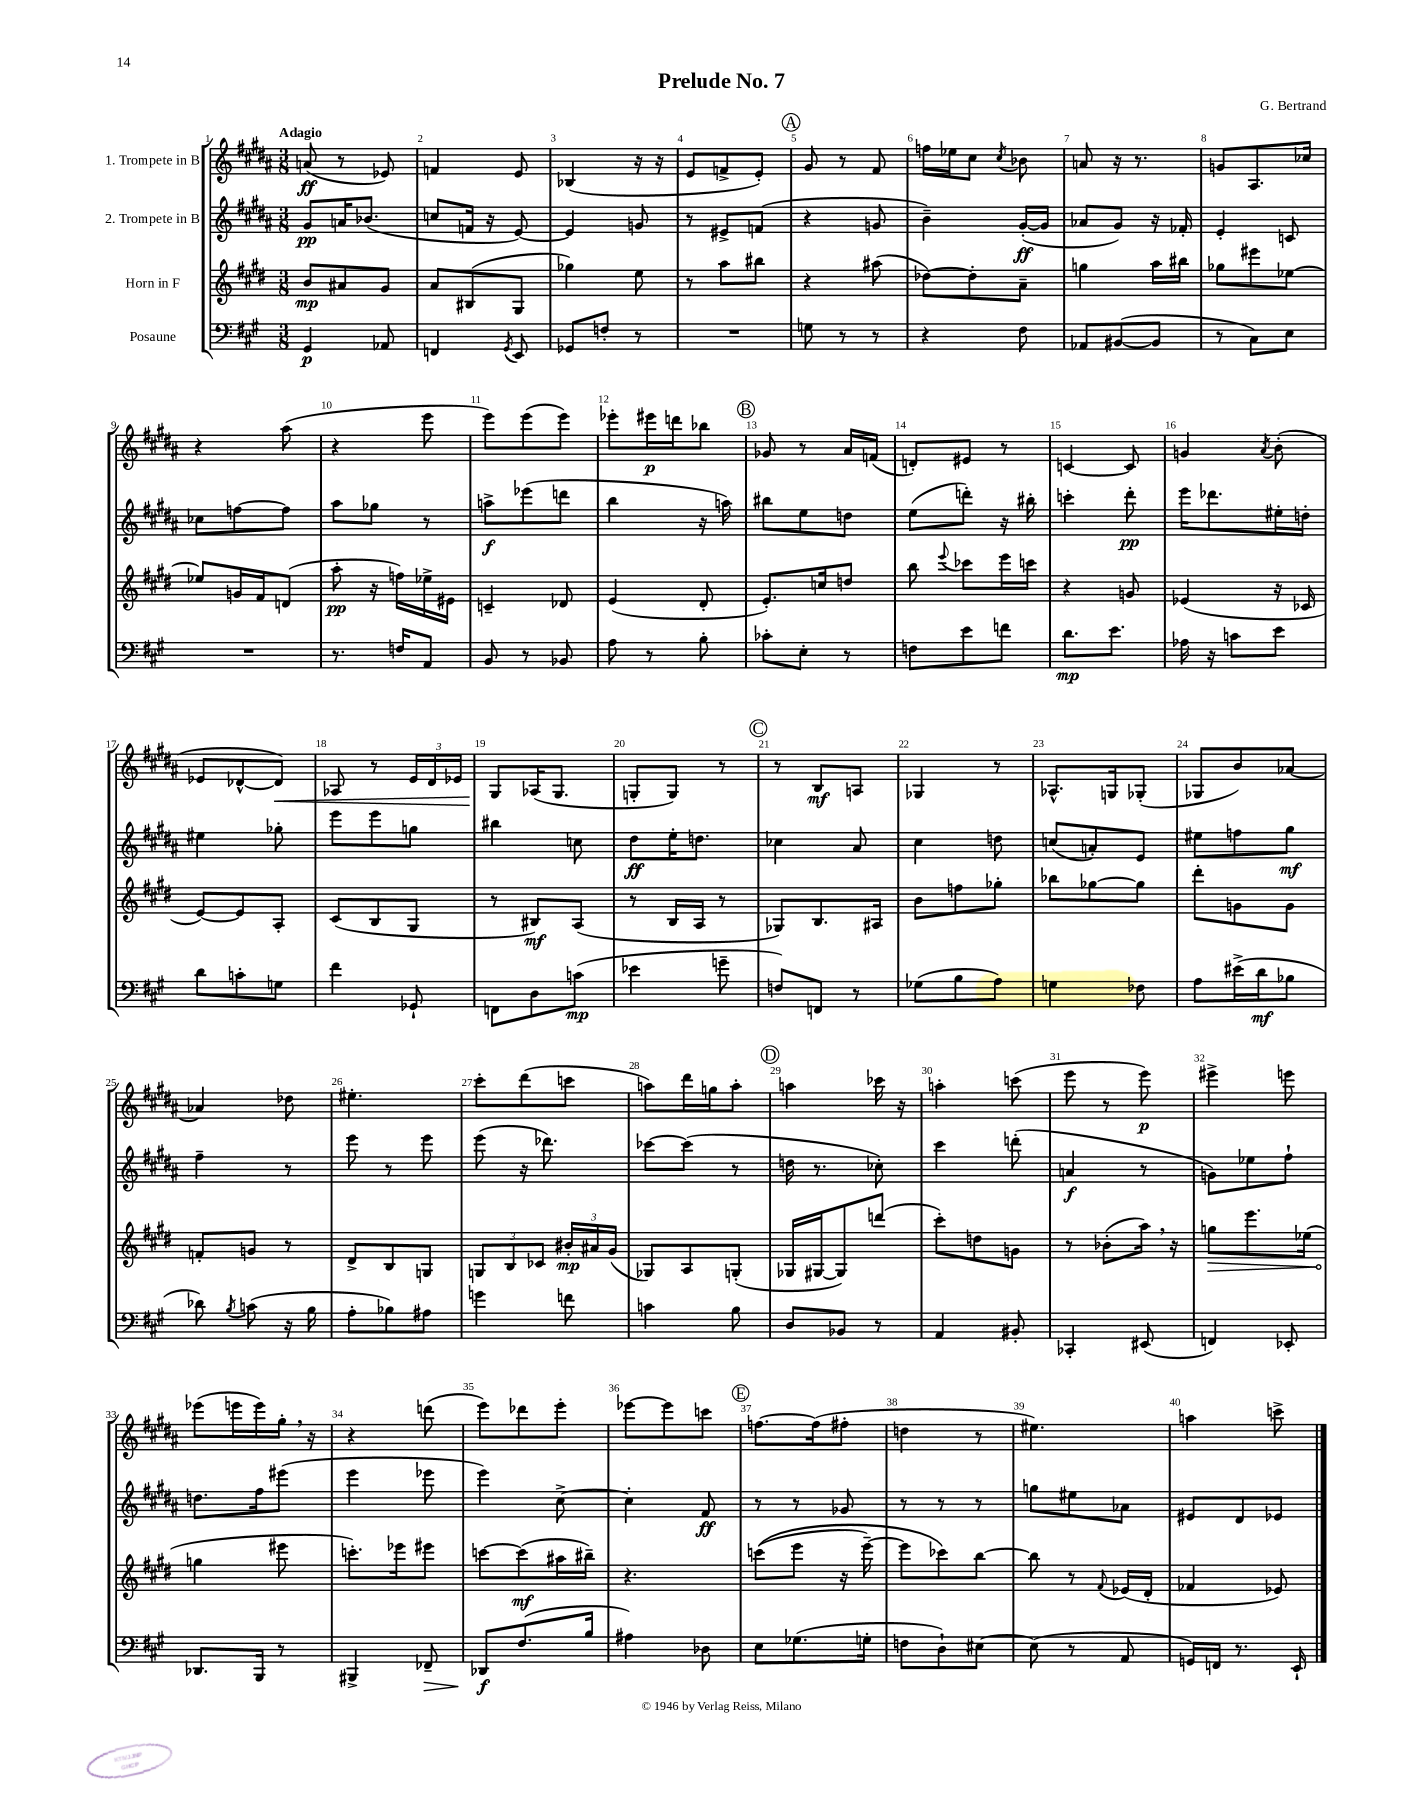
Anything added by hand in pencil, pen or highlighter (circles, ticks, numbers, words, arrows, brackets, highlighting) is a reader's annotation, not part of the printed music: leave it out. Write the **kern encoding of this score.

**kern	**dynam	**kern	**dynam	**kern	**dynam	**kern	**dynam
*part4	*part4	*part3	*part3	*part2	*part2	*part1	*part1
*staff4	*staff4	*staff3	*staff3	*staff2	*staff2	*staff1	*staff1
*I"Posaune	*	*I"Horn in F	*	*I"2. Trompete in B	*	*I"1. Trompete in B	*
*clefF4	*	*clefG2	*	*clefG2	*	*clefG2	*
*k[f#c#g#]	*	*k[f#c#g#d#]	*	*k[f#c#g#d#a#]	*	*k[f#c#g#d#a#]	*
*M3/8	*	*M3/8	*	*M3/8	*	*M3/8	*
=1	=1	=1	=1	=1	=1	=1	=1
!	!	!	!	!	!	!LO:TX:a:B:t=Adagio	!
4GG#/	p	8b/L	mp	8g#/L	pp	(8an/	ff
.	.	8a#X/	.	16an/K	.	8r	.
.	.	.	.	(8.b-X/J	.	.	.
8AA-X/	.	8g#/J	.	.	.	8e-X/)	.
=2	=2	=2	=2	=2	=2	=2	=2
4FFn/	.	8a/L	.	8ccn/L	.	4fn/	.
.	.	(8B#X/	.	16fn/Jk	.	.	.
.	.	.	.	16r	.	.	.
8qGG#/	.	.	.	.	.	.	.
8EE/	.	8G#/J	.	[8e/)	.	8e/	.
=3	=3	=3	=3	=3	=3	=3	=3
8GG-X/L	.	4gg-X\)	.	4e/]	.	(4B-X/	.
8Fn'/J	.	.	.	.	.	.	.
8r	.	8ee\	.	8gn/	.	16r	.
.	.	.	.	.	.	16r	.
=4	=4	=4	=4	=4	=4	=4	=4
4.r	.	8r	.	8r	.	8e/L	.
.	.	8aa\L	.	8e#X^/L	.	8fn^/	.
.	.	8bb#X\J	.	(8fn/J	.	8e'/J)	.
!!LO:REH:place=s1:t=A
=5	=5	=5	=5	=5	=5	=5	=5
8Gn\	.	4r	.	4r	.	8g#/	.
8r	.	.	.	.	.	8r	.
8r	.	(8aa#X\	.	8gn/	.	8f#/	.
=6	=6	=6	=6	=6	=6	=6	=6
4r	.	[8dd-X\L)	.	4b~\)	.	16ffn\LL	.
.	.	.	.	.	.	16ee-X\J	.
.	.	8dd-'\]	.	.	.	8cc#\J	.
.	.	.	.	.	.	8qcc#/	.
8F#\	.	8a~\J	.	([16g#'/LL	ff	8b-X\	.
.	.	.	.	16g#/JJ]	.	.	.
=7	=7	=7	=7	=7	=7	=7	=7
8AA-X/L	.	4ggn\	.	8a-X/L	.	8an/	.
([8BB#X/	.	.	.	8g#/J)	.	16r	.
.	.	.	.	.	.	8.r	.
8BB#/J]	.	16aa\LL	.	16r	.	.	.
.	.	16bb#X\JJ	.	16f-X'/	.	.	.
=8	=8	=8	=8	=8	=8	=8	=8
8r	.	8gg-X\L	.	4e'/	.	8gn/L	.
8C#\L)	.	8eee#X\	.	.	.	8.A#/	.
8E\J	.	[8ee-X\J	.	8cn/	.	.	.
.	.	.	.	.	.	16cc-X/Jk	.
!!LO:LB:g=z
=9	=9	=9	=9	=9	=9	=9	=9
4.r	.	8ee-X/L]	.	8cc-X\L	.	4r	.
.	.	16gn/L	.	[8ffn\	.	.	.
.	.	16f#/J	.	.	.	.	.
.	.	(8dn/J	.	8ff\J]	.	(8aa#\	.
=10	=10	=10	=10	=10	=10	=10	=10
8.r	.	8aa'\	pp	8aa#\L	.	4r	.
.	.	16r	.	8gg-X\J	.	.	.
16Fn/KL	.	16ffn\LL)	.	.	.	.	.
8AA/J	.	16ee-X^\	.	8r	.	8eee\	.
.	.	16e#X\JJ	.	.	.	.	.
=11	=11	=11	=11	=11	=11	=11	=11
8BB/	.	4cn~/	.	8aan^\L	f	8eee\L)	.
8r	.	.	.	(8eee-X\	.	(8eee\	.
8BB-X/	.	8d-X/	.	8dddn\J	.	8eee\J)	.
=12	=12	=12	=12	=12	=12	=12	=12
8A\	.	(4e/	.	4bb\	.	8eee-X'\L	.
8r	.	.	.	.	.	16eee#X\L	p
.	.	.	.	.	.	16dddn\J	.
8B'\	.	8d#'/	.	16r	.	8bb-X\J	.
.	.	.	.	16aan\)	.	.	.
!!LO:REH:place=s1:t=B
=13	=13	=13	=13	=13	=13	=13	=13
8c-X'\L	.	8.e'/L)	.	8bb#X\L	.	8g-X/	.
8E'\J	.	.	.	8ee\	.	8r	.
.	.	16ccn/k	.	.	.	.	.
8r	.	8ddn/J	.	8ddn\J	.	16a#/LL	.
.	.	.	.	.	.	(16fn/JJ	.
=14	=14	=14	=14	=14	=14	=14	=14
8Fn\L	.	8bb\	.	(8ee\L	.	8dn'/L)	.
.	.	8qqeee/	.	.	.	.	.
8e\	.	8ccc-X\L	.	8dddn'\J)	.	8e#X/J	.
8fn\J	.	16eee\L	.	16r	.	8r	.
.	.	16cccn\JJ	.	16bb#X'\	.	.	.
=15	=15	=15	=15	=15	=15	=15	=15
8.d\L	mp	4r	.	4cccn'\	.	[4cn/	.
8.e\J	.	.	.	.	.	.	.
.	.	8gn/	.	8ddd#'\	pp	8c/]	.
=16	=16	=16	=16	=16	=16	=16	=16
16A-X\	.	(4e-X/	.	16eee\KL	.	4gn/	.
16r	.	.	.	8.ddd-X\	.	.	.
8cn\L	.	.	.	.	.	.	.
.	.	.	.	.	.	8qa#/	.
8e\J	.	16r	.	16ee#X'\L	.	(8b'\	.
.	.	16c-X/	.	16ddn'\JJ	.	.	.
!!LO:LB:g=z
=17	=17	=17	=17	=17	=17	=17	=17
8d\L	.	[8e/L)	.	4ee#X\	.	8e-X/L	.
8cn'\	.	8e/]	.	.	.	[8d-X^^/	.
!	!	!	!	!	!	!	!LO:HP:b
8Gn\J	.	8A'/J	.	8gg-X'\	.	8d-/J])	<
=18	=18	=18	=18	=18	=18	=18	=18
4f#\	.	(8c#/L	.	8eee\L	.	8A-X/	.
.	.	8B/	.	8eee\	.	8r	.
8GG-X`/	.	8G#/J	.	8ggn\J	.	24e/LL	.
.	.	.	.	.	.	24d#/	.
.	.	.	.	.	.	24e-X/JJ	.
=19	=19	=19	=19	=19	=19	=19	=19
8FFn\L	.	8r	.	4bb#X\	.	8G#/L	.
8D\	.	8B#X/L)	mf	.	.	(16A-X/K	[
.	.	.	.	.	.	8.G#/J	.
(8cn\J	mp	(8A/J	.	8ccn\	.	.	.
=20	=20	=20	=20	=20	=20	=20	=20
4e-X\	.	8r	.	8dd#\L	ff	8Gn'/L	.
.	.	16B/LL	.	16ee'\K	.	8G/J)	.
.	.	16A/JJ	.	8.ddn\J	.	.	.
8gn~\	.	8r	.	.	.	8r	.
!!LO:REH:place=s1:t=C
=21	=21	=21	=21	=21	=21	=21	=21
8Fn/L)	.	8G-X/L)	.	4cc-X\	.	8r	.
8FFn/J	.	8.B/	.	.	.	8B/L	mf
8r	.	.	.	8a#/	.	8An/J	.
.	.	16A#X/Jk	.	.	.	.	.
=22	=22	=22	=22	=22	=22	=22	=22
(8G-X\L	.	8b\L	.	4cc#\	.	4G-X/	.
8B\	.	8ffn\	.	.	.	.	.
8A\J)	.	8gg-X'\J	.	8ddn\	.	8r	.
=23	=23	=23	=23	=23	=23	=23	=23
4Gn\	.	8bb-X\L	.	(8ccn/L	.	8.A-X^^/L	.
.	.	[8gg-X\	.	8an'/)	.	.	.
.	.	.	.	.	.	16Gn/k	.
8F-X\	.	8gg-\J]	.	8e/J	.	(8G-X'/J	.
=24	=24	=24	=24	=24	=24	=24	=24
8A\L	.	8ddd#'\L	.	8ee#X\L	.	8G-X/L	.
(16e#X^\L	.	8gn\	.	8ffn\	.	8b/)	.
16d\J	mf	.	.	.	.	.	.
8B-X\J	.	8g\J	.	8gg#\J	mf	[8a-X/J	.
!!LO:LB:g=z
=25	=25	=25	=25	=25	=25	=25	=25
8d-X\)	.	8fn'/L	.	4ff#~\	.	4a-X/]	.
8qB/	.	.	.	.	.	.	.
(8cn\	.	8gn/J	.	.	.	.	.
16r	.	8r	.	8r	.	8dd-X\	.
16B\	.	.	.	.	.	.	.
=26	=26	=26	=26	=26	=26	=26	=26
8A'\L	.	8d#^/L	.	8eee\	.	4.ee#X'\	.
8B-X\)	.	8B/	.	8r	.	.	.
8A#X\J	.	8Gn/J	.	8eee\	.	.	.
=27	=27	=27	=27	=27	=27	=27	=27
4gn\	.	12Gn/L	.	(8eee\	.	8ccc#'\L	.
.	.	12B/	.	.	.	.	.
.	.	.	.	16r	.	(8ddd#\	.
.	.	12c-X/J	.	.	.	.	.
.	.	.	.	8.ddd-X\)	.	.	.
8fn\	.	24b#X'/LL	mp	.	.	8cccn\J	.
.	.	24a#X/	.	.	.	.	.
.	.	(24g#/JJ	.	.	.	.	.
=28	=28	=28	=28	=28	=28	=28	=28
4cn\	.	8G-X/L)	.	[8ccc-X\L	.	8aan\L)	.
.	.	8A/	.	(8ccc-\J]	.	16ddd#\L	.
.	.	.	.	.	.	16ggn\J	.
8B\	.	(8Gn'/J	.	8r	.	8aa'\J	.
!!LO:REH:place=s1:t=D
=29	=29	=29	=29	=29	=29	=29	=29
8D/L	.	16G-X/LL	.	16ddn\	.	4aan\	.
.	.	[16G#X/J	.	8.r	.	.	.
8BB-X/J	.	8G#/])	.	.	.	.	.
8r	.	(8dddn/J	.	8cc-X'\)	.	16ccc-X\	.
.	.	.	.	.	.	16r	.
=30	=30	=30	=30	=30	=30	=30	=30
4AA/	.	8ccc#'\L)	.	4ccc#\	.	4aan'\	.
.	.	8ddn\	.	.	.	.	.
8BB#X'/	.	8gn\J	.	(8dddn'\	.	(8cccn\	.
=31	=31	=31	=31	=31	=31	=31	=31
4CC-X'/	.	8r	.	4an/	f	8eee\	.
.	.	(8b-X'\L	.	.	.	8r	.
(8EE#X/	.	16aa,\Jk)	.	8r	.	8eee\)	p
.	.	16r	.	.	.	.	.
=32	=32	=32	=32	=32	=32	=32	=32
!	!	!	!LO:HP:b	!	!	!	!
4FFn/)	.	8ggn\L	>	8gn\L)	.	4eee#X^\	.
.	.	8.eee\	.	8ee-X\	.	.	.
8EE-X'/	.	.	.	8ff#`\J	.	8eeen\	.
.	.	(16ee-X\Jk	.	.	.	.	.
!!LO:LB:g=z
=33	=33	=33	=33	=33	=33	=33	=33
8.DD-X/L	.	4ggn\	.	8.ddn\L	.	(8eee-X\L	.
.	.	.	.	.	.	16eeen\L	.
16BBB/Jk	.	.	.	16ff#\k	.	16eee\)	.
8r	.	8eee#X\	]	(8eee#X\J	.	16gg#',\JJ	.
.	.	.	.	.	.	16r	.
=34	=34	=34	=34	=34	=34	=34	=34
4BBB#X^/	.	8.cccn'\L)	.	4eee\	.	4r	.
.	.	16eee-X\k	.	.	.	.	.
!	!LO:HP:b	!	!	!	!	!	!
8FF-X~/	>	8eee#X\J	.	8eee-X\	.	(8dddn\	.
=35	=35	=35	=35	=35	=35	=35	=35
8DD-X/L	f	[8cccn\L	.	4eee\)	.	8eee\L)	.
(8.F#/	]	(8ccc\]	mf	.	.	8ddd-X\	.
.	.	16aa#X\L	.	[8cc#^\	.	8eee'\J	.
16B/Jk	.	16bb#X~\JJ)	.	.	.	.	.
=36	=36	=36	=36	=36	=36	=36	=36
4A#X\)	.	4.r	.	4cc#'\]	.	[8eee-X\L	.
.	.	.	.	.	.	8eee-\]	.
8D-X\	.	.	.	8f#/	ff	8cccn\J	.
!!LO:REH:place=s1:t=E
=37	=37	=37	=37	=37	=37	=37	=37
8E\L	.	((8cccn\L	.	8r	.	[8.ffn\L	.
(8.G-X\	.	8eee\J	.	8r	.	.	.
.	.	.	.	.	.	(16ff\k]	.
.	.	16r	.	8g-X/	.	8ff#X'\J	.
16Gn'\Jk	.	[16eee~\)	.	.	.	.	.
=38	=38	=38	=38	=38	=38	=38	=38
8Fn\L	.	8eee\L]	.	8r	.	4ddn\	.
8D`\)	.	8ccc-X\)	.	8r	.	.	.
[8E#X\J	.	[8bb\J	.	8r	.	8r	.
=39	=39	=39	=39	=39	=39	=39	=39
(8E#\]	.	8bb\]	.	8ggn\L	.	4.ee#X\)	.
8r	.	8r	.	8ee#X\	.	.	.
.	.	8qqf#/	.	.	.	.	.
8AA/	.	(16e-X/LL	.	8a-X\J	.	.	.
.	.	16d#'/JJ	.	.	.	.	.
=40	=40	=40	=40	=40	=40	=40	=40
16GGn/LL)	.	4f-X/	.	8e#X/L	.	4aan\	.
16FFn/JJ	.	.	.	.	.	.	.
8.r	.	.	.	8d#/	.	.	.
.	.	8e-X/)	.	8e-X/J	.	8cccn^\	.
16EE`/	.	.	.	.	.	.	.
==	==	==	==	==	==	==	==
*-	*-	*-	*-	*-	*-	*-	*-
